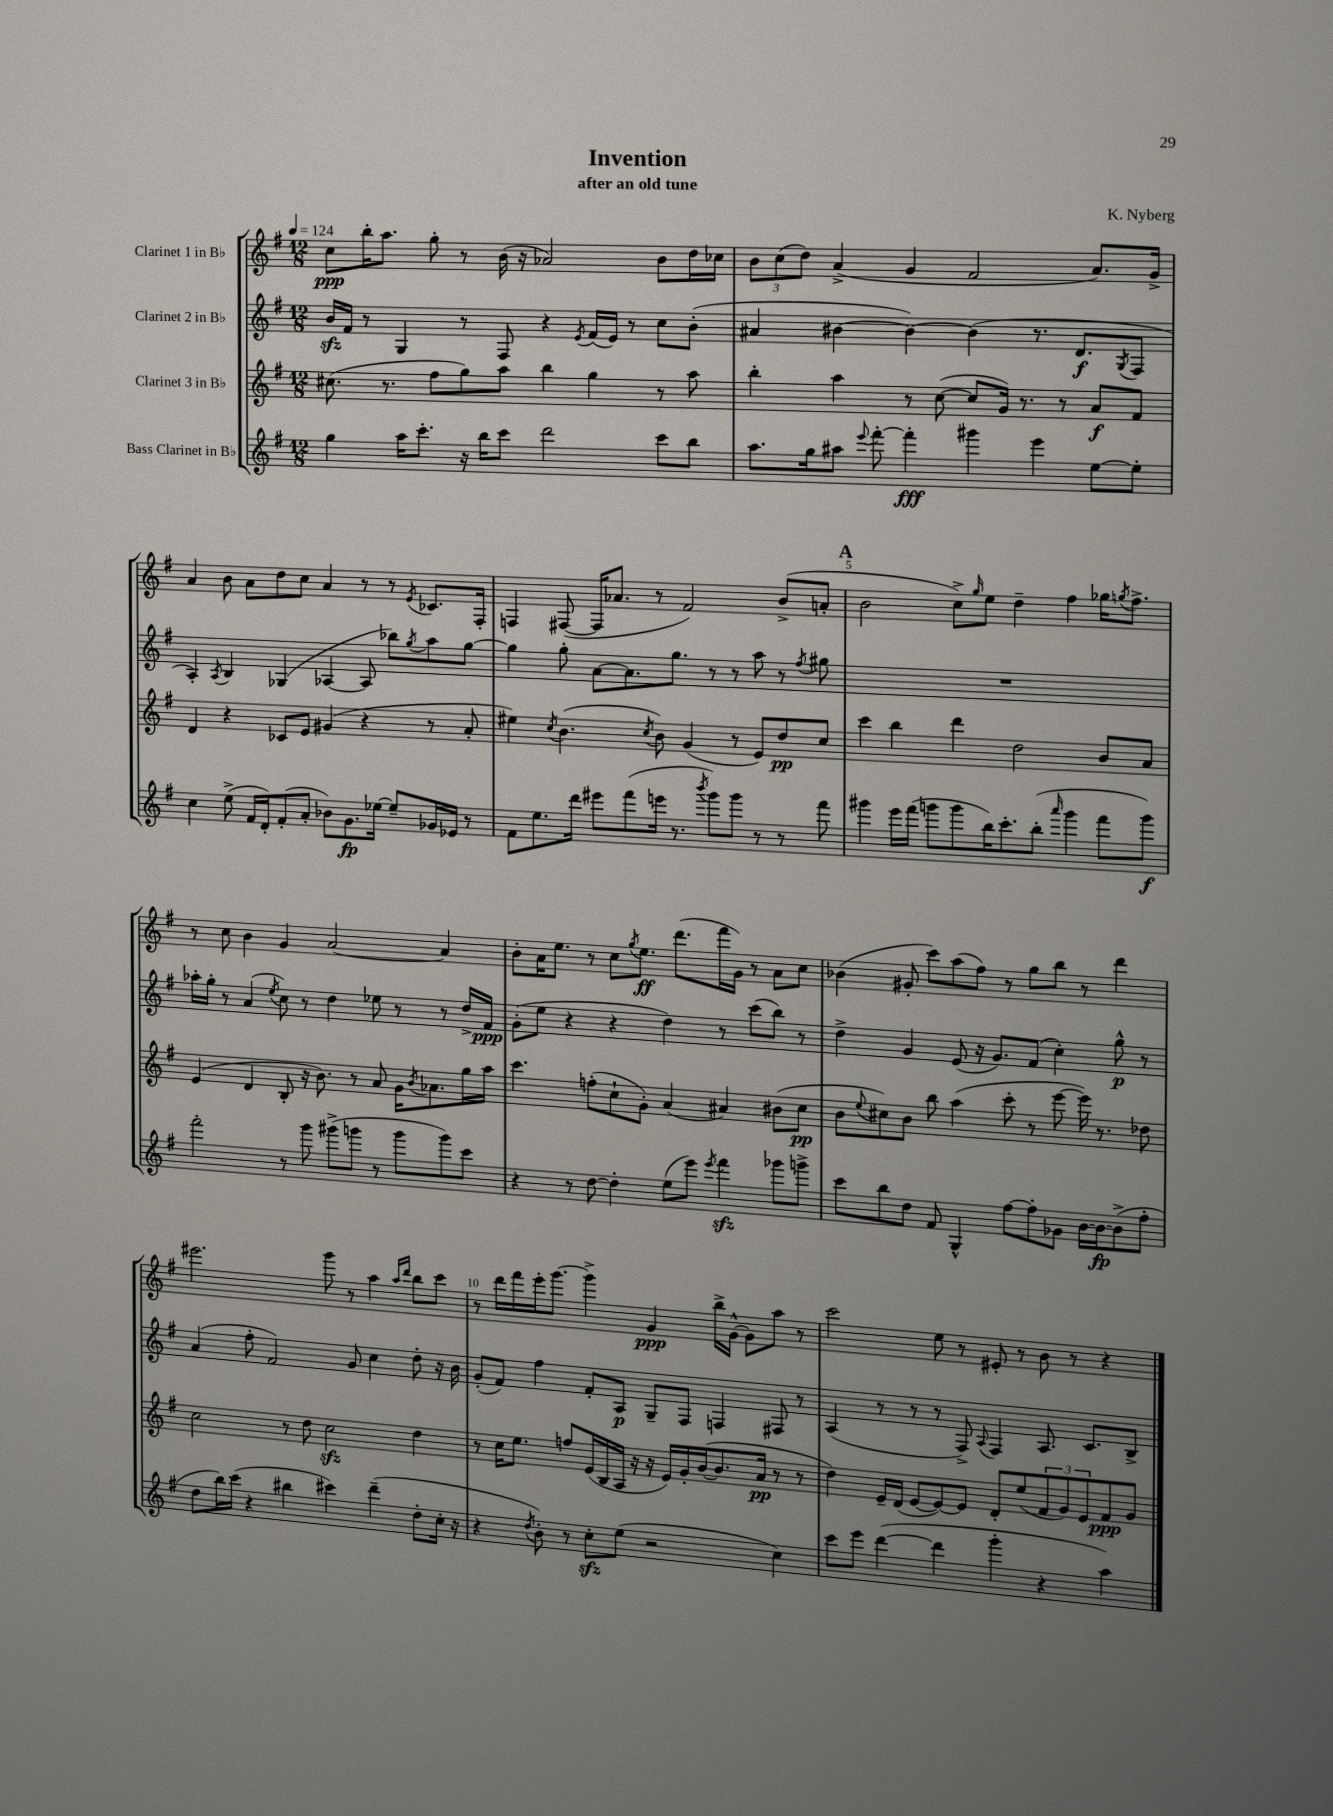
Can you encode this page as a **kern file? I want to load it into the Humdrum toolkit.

**kern	**kern	**kern	**kern
*staff4	*staff3	*staff2	*staff1
*clefG2	*clefG2	*clefG2	*clefG2
*k[f#]	*k[f#]	*k[f#]	*k[f#]
*M12/8	*M12/8	*M12/8	*M12/8
*MM124	*MM124	*MM124	*MM124
4gg\	(8.cc#\	16b/LL	8cc\L
.	.	16f#/JJ	.
.	.	8r	16bb'\K
.	8.r	.	8.aa\J
16aa\LK	.	4G/	.
8.ccc'\J	.	.	.
.	8ff#\L	.	8gg'\
16r	8gg\)	8r	8r
16bb\LK	.	.	.
8ccc\J	8aa\J	8F#/	(16b\
.	.	.	16r
2ddd\	4bb\	4r	2a-/)
.	.	8qe/	.
.	4gg\	(16f#/LL	.
.	.	16e/JJ)	.
.	.	8r	.
8ccc\L	8r	8cc\L	8b\L
8bb\J	8aa\	(8b'\J	16dd\L
.	.	.	16cc-\JJ
=	=	=	=
8.aa\L	4bb'\	4a#/	12b\L
.	.	.	(12cc\
.	.	.	12dd\J)
16gg\k	.	.	.
8aa#\J	4aa\	[4b#\	(4a^/
8qqeee/	.	.	.
[8fff#'\	.	.	.
4fff#'\]	8r	4b#\_)	4g/
.	([8cc\	.	.
4ggg#\	8cc/]L	(4b#\]	2f#/
.	16g/Jk)	.	.
.	8.r	.	.
4eee\	.	8.r	.
.	8r	.	.
.	.	8.d/L	.
[8ee\L	8a/L	.	8.a/L)
.	.	8qG/	.
8ee'\]J	8f#/J	8F#/J	.
.	.	.	16g^/Jk
=	=	=	=
4cc\	4d/	4A'/)	4a/
.	.	8qA/	.
(8ee^\	4r	4B/	8b\
16f#/LL	.	.	8a\L
16d'/J)	.	.	.
(8f#'/	8c-/L	(4G-/	8dd\
8a'/J	8e/J	.	8cc\J
8b-\L)	(4g#/	[4A-/	4a/
8.g\	.	.	.
.	4r	8A-/]	8r
[16ee-\Jk	.	.	.
8ee-~/]L	.	8bb-\L)	8r
.	.	8qgg/	8qe/
16g-/L	8r	8aa\	8.c-/L
16e-/JJ	.	.	.
8r	8a'/	[8gg\J	.
.	.	.	16F#'/Jk
=	=	=	=
8f#\L	4ee#\)	4gg\]	4F/
8.ee\	.	.	.
.	8qcc/	.	.
.	(4.b\	8gg'\	([8F#/
16ddd\Jk	.	.	.
8eee#\L	.	[8a\L	16F#/]LK
.	.	.	8.a-/J
(8fff#\	.	8.a\]	.
.	8qcc/	.	.
16eee\Jk	8b\)	.	8r
8.r	.	8.gg\J	.
.	(4g/	.	2f#/)
8qbbb/	.	.	.
8ggg\L)	.	8r	.
8ggg\J	8r	8r	.
8r	8e/L)	8aa\	.
8r	8dd/	8r	(8b^/L
.	.	8qff#/	.
8fff#\	8cc/J	8gg#\	8a'/J
=	=	=	=
4ggg#\	4ccc\	1.r	2b\
16eee\LL	4bb\	.	.
(16fff#\JJ	.	.	.
8ggg\L	.	.	.
8ggg\	4ddd\	.	8cc^\L)
.	.	.	16qqgg/
16bb\K)	.	.	8ee\J
8.ccc'\	.	.	.
.	2dd\	.	4dd~\
(8bb'\J	.	.	.
16qqaaa/	.	.	.
4ggg\	.	.	4ff#\
8fff#\L	8b/L	.	16gg-\LK
.	.	.	8qgg/
.	.	.	8.ff#^\J
8ggg\J)	8a/J	.	.
=	=	=	=
2fff#'\	(4e/	16aa-'\LL	8r
.	.	16gg'\JJ	.
.	.	8r	8cc\
.	4d/	(4a/	4b\
.	.	8qee/	.
8r	8B'/	8cc\)	4g/
8ggg\	16r	8r	.
.	8.b\)	.	.
(8ggg#^\L	.	4dd\	[2a/
8ggg\J	8r	.	.
8r	8a/	8ee-\	.
8ggg\L	16g\LK	8r	.
.	8qb/	.	.
.	8.a-\	.	.
8ggg\)	.	8r	4a/]
8ccc\J	16gg\L	16dd^/LL	.
.	16aa\JJ	16f#/JJ	.
=	=	=	=
4r	4.ccc\	(8g'\L	8b'\L
.	.	8ee\J	16a\K
.	.	.	8.ee\J
8r	.	4r	.
[8dd\	(8ff'\L	.	8r
4dd'\]	8cc`\	4r	8cc\L
.	.	.	8qgg/
.	8g'\J)	.	8.ee\J
(8ee\L	(4a/	4dd\)	.
.	.	.	(8.ddd\L
8eee\J)	.	.	.
8qeee/	.	.	.
4fff#\	4a#/)	8r	16fff#\L
.	.	.	16g\JJ)
.	.	(8ccc\L	8r
8ggg-\L	(8b#\L	8bb\J)	8a\L
8ggg^\J	8cc\J	8r	8cc\J
=	=	=	=
8ccc\L	8b\L	4dd^\	(4b-\
.	8qqee/	.	.
8bb\	8cc#\)	.	.
8dd\J	8b\J	4g/	8g#'/
8f#/	8bb\	.	8ccc\L)
4G^^/	(4aa\	(8e/	(8aa\
.	.	16r	8ff#\J)
.	.	8.g/L)	.
[8ff#\L	8ccc'\	.	8r
8ff#'\]	8r	(8f#/J	8gg\L
8g-\J	[8eee\	4cc'\)	8bb\J
[16b\LL	16eee\])	.	8r
16b\_J	8.r	.	.
(8b^\]	.	8gg^^\	4ddd\
8ff#'\J	8dd-\	8r	.
=	=	=	=
8dd\L	2cc\	(4a/	2.eee#\
16bb\L)	.	.	.
(16ccc\JJ	.	.	.
4r	.	8ff#'\	.
.	.	2f#/)	.
4bb#\	8r	.	.
.	8dd\	.	.
4ccc#\)	2cc\	.	8ggg\
.	.	8g/	8r
(4ddd~\	.	4cc\	4aa\
.	.	.	16qqaa/LL
.	.	.	16qqddd/JJ
8dd'\L	4dd\	8dd'\	8bb\L
16cc'\Jk	.	16r	8ccc\J
16r	.	16b\	.
=	=	=	=
4r	8r	(8g'/L	8r
.	16cc\LK	8f#/J)	16ddd\LL
.	8.ee\J	.	16fff#\
8qdd/	.	.	.
8b'\)	.	4ff#\	16eee'\J
.	.	.	[8.ggg\J
8r	8ff/L	.	.
8cc'\L	(16e/L	8f#'/L	4ggg^\]
.	16B/	.	.
(8ee\J	16A/JJ	8A/J	.
.	16r	.	.
2r	16r	8G~/L	4g/
.	16e/LL)	.	.
.	16g'/	8F#/J	.
.	([16b/J	.	.
.	8.b/]	4F/	16bb^\LL
.	.	.	[16g^^\JJ
.	.	.	8g\]L
.	16a/Jk	.	.
4cc\)	8r	8F#/	8aa\J
.	8r	8r	8r
=	=	=	=
8ccc\L	4dd\)	(4A/	2ccc\
8eee\J	.	.	.
([4ddd\	16e~/LL	8r	.
.	(16d/JJ	.	.
.	[8e/L	8r	.
4ddd\]	8e/_)	8r	8ee\
.	8e/]J	8F#^/)	8r
.	.	8qqA/	.
4ggg'\	8d'/L	4F#/	8e#'/
.	(8ee/	.	8r
4r	12f#/	8.A/	8b\
.	12g/)	.	.
.	.	.	8r
.	12e/	.	.
.	.	8.c/L	.
4aa\)	8f#/	.	4r
.	8g/J	8B^/J	.
==	==	==	==
*-	*-	*-	*-
